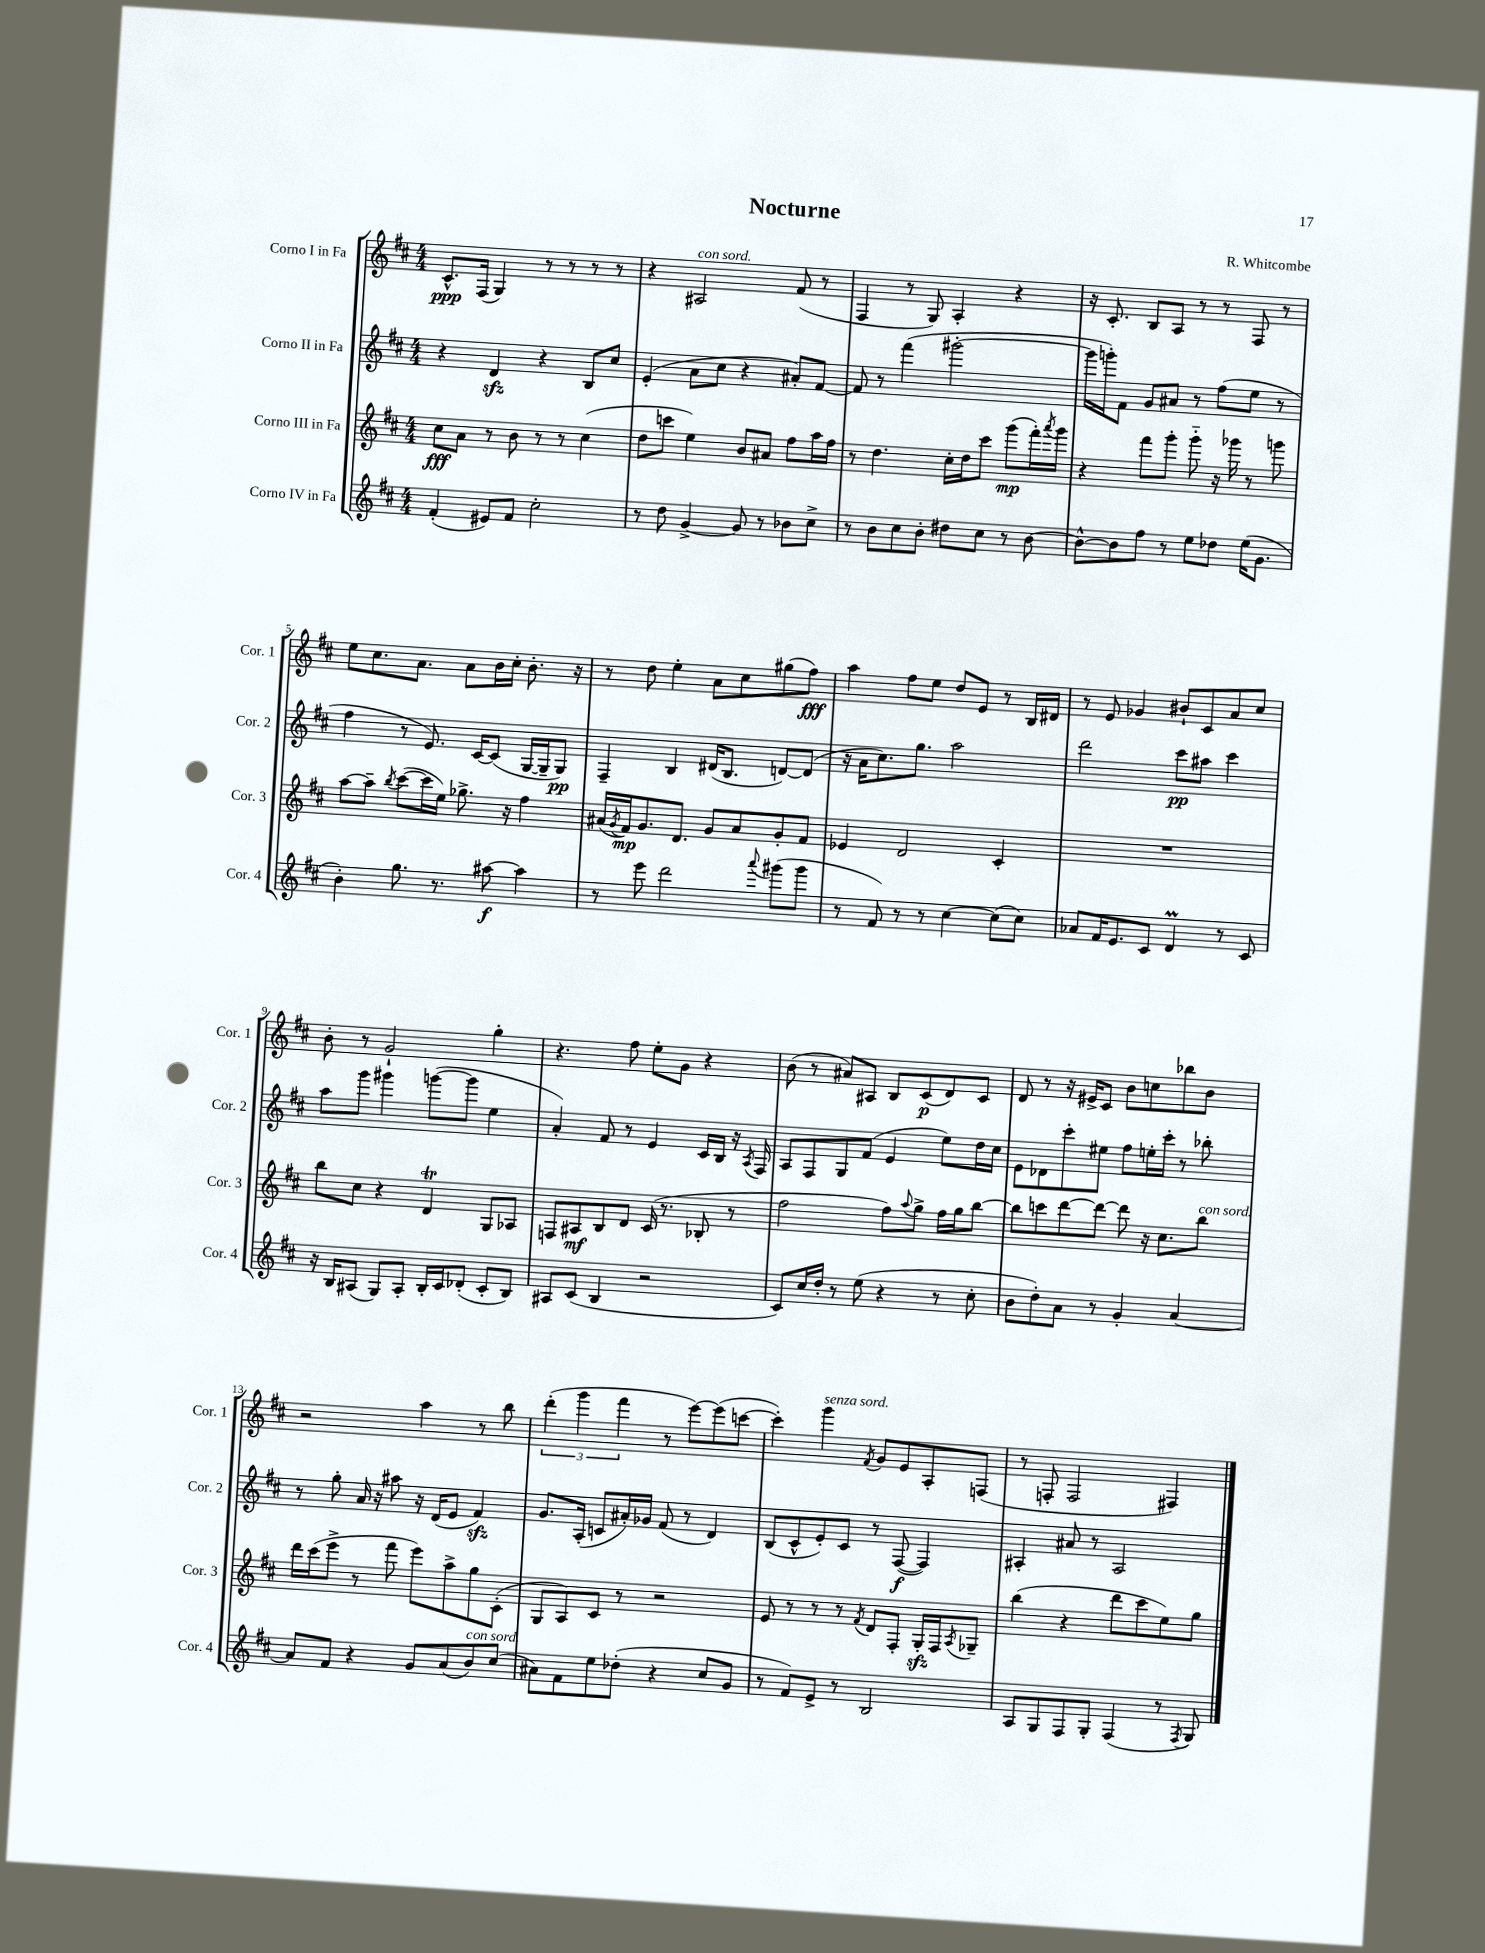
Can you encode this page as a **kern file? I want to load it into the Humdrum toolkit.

**kern	**kern	**kern	**kern
*staff4	*staff3	*staff2	*staff1
*clefG2	*clefG2	*clefG2	*clefG2
*k[f#c#]	*k[f#c#]	*k[f#c#]	*k[f#c#]
*M4/4	*M4/4	*M4/4	*M4/4
(4f#'	8cc#	4r	8.c#^^
.	8a	.	.
.	.	.	(16F#
8e#)	8r	4d	4G)
8f#	8b	.	.
2cc#'	8r	4r	8r
.	8r	.	8r
.	(4cc#	8B	8r
.	.	8cc#	8r
=	=	=	=
8r	8dd	(4e'	4r
8dd	8ccc	.	.
[4g^	4ee)	8a	2A#
.	.	8cc#	.
8g]	8b	4r	.
8r	8a#	.	.
8b-	8ff#	8a#')	(8f#
8cc#^	16aa	[8f#	8r
.	16ff#	.	.
=	=	=	=
8r	8r	8f#]	4F#
8b	4.dd	8r	.
8cc#	.	(4fff#	8r
8b'	.	.	8G)
8dd#	16cc#'	[2ggg#'	4A'
.	16dd	.	.
8cc#	8ccc#	.	.
8r	(8ggg	.	4r
[8b	16fff#')	.	.
.	8qaaa	.	.
.	16ggg	.	.
=	=	=	=
8b^^_	4r	16ggg#]	16r
.	.	16ggg')	8.c#'
8b]	.	8f#	.
8ff#	8fff#	8g	8B
8r	8ggg'	8a#	8A
8ee	8ggg'~	8r	8r
8dd-	16r	(8ff#	8r
.	16ggg-	.	.
(16ee	8r	8ee	8F#
8.g	.	.	.
.	8ggg	8r	8r
=	=	=	=
4b')	[8aa	4ff#	8ee
.	8aa~]	.	8.cc#
.	8qbb	.	.
8.gg	([8ccc#	8r	.
.	.	.	8.a
.	16ccc#]	8.e)	.
8.r	16ee)	.	.
.	8.gg-^	.	8a
.	.	[16c#	.
[8aa#	.	(8c#]	16b
.	16r	.	16cc#'
4aa#]	4ff#	[16G	8.b'
.	.	16G~]	.
.	.	8G)	.
.	.	.	16r
=	=	=	=
8r	(16a#	4F#~	8r
.	8qg	.	.
.	16f#)	.	.
8eee	8.g	.	8dd
2ddd	.	4B	4ee'
.	8.d	.	.
.	8g	(16d#	8a
.	.	8.B	.
.	8a#	.	8cc#
8qqaaa	.	.	.
(8ggg#	8g'	[8d)	(8gg#
8ggg#	8f#	(8d]	8ff#)
=	=	=	=
8r	4e-	16r	4aa
.	.	16a	.
8f#)	.	8.cc#)	.
8r	2d	.	8ff#
.	.	8.gg	.
8r	.	.	8ee
[4cc#	.	2aa	8dd
.	.	.	8e
(8cc#]	4c#'	.	8r
8cc#)	.	.	16B
.	.	.	16d#
=	=	=	=
8a-	1r	2ddd	8r
16f#	.	.	8e
8.e	.	.	.
.	.	.	4g-
8c#	.	.	.
4d	.	8ccc#	8b#`
.	.	8aa#	8c#
8r	.	4ccc#	8a
8c#	.	.	8cc#
=	=	=	=
16r	8bb	8aa	8b'
16B	.	.	.
(8A#	8cc#	8ggg	8r
8G)	4r	4ggg#	2g`
8A#'	.	.	.
16B'	4d	([8ggg	.
16c#	.	.	.
(8d-'	.	8ggg]	.
8c#'	8G	4ee	4gg'
8B)	8A-	.	.
=	=	=	=
8A#	8F	4a')	4.r
(8c#	8A#	.	.
4B	8B	8f#	.
.	8d	8r	8ff#
2r	(16c#	4e	8ee'
.	8.r	.	.
.	.	.	8g
.	8B-'	16c#	4r
.	.	16B	.
.	8r	16r	.
.	.	8qA	.
.	.	16F#	.
=	=	=	=
8c#)	2ff#	8A	(8b
16cc#	.	8F#	8r
16dd'	.	.	.
8r	.	8G	8a#)
(8ee	.	(8f#	8A#
4r	8ff#)	4e	8B
.	8qqaa	.	.
.	8gg^	.	(8c#
8r	16ff#	8ee)	8d)
.	16gg	.	.
8cc#'	[8bb	16dd	8c#
.	.	16cc#	.
=	=	=	=
8b	8bb]	8e	8d
8dd')	8ccc	8d-	8r
8a	[8ddd	8ccc#'	16r
.	.	.	16e#^
8r	8ddd_	8ee#	8c#
4g'	8ddd]	8ff#	8b
.	16r	16ee'	8cc
.	8.cc#	16ccc#'	.
[4a	.	8r	8bb-
.	8bb	8bb-'	8b
=	=	=	=
8a]	16ddd	8r	2r
.	(16ccc#	.	.
8f#	8eee^	8gg'	.
4r	8r	16a	.
.	.	16r	.
.	8fff#	8aa#	.
8g	8eee)	16r	4aa
.	.	(16d	.
(8a	8aa^	8e	.
8b)	8gg	4f#)	8r
(8cc#	(8c#'	.	8bb
=	=	=	=
8a#)	8G	8.g	(6ddd'
8f#	8A)	.	.
.	.	.	6ggg
.	.	(16A'	.
8ee	8c#	8c	.
.	.	.	6fff#
(8dd-'	8r	16a#')	.
.	.	16g-	.
4r	2r	(8f#	8r
.	.	8r	[8eee)
8cc#	.	4d)	(8eee]
8g	.	.	[8ccc
=	=	=	=
8r	8e	(8B	4ccc'])
8f#)	8r	8c#^^	.
8e^	8r	8e')	4ggg
8r	8r	8c#	.
.	8qf#	.	8qf#
2B	8d	8r	8g
.	8F#'	([8F#	8e
.	16G'	4F#])	8A'
.	16F#	.	.
.	8qA	.	.
.	8G-~	.	(8F
=	=	=	=
8A	(4bb	4A#'	8r
8G	.	.	8F'
8F#	4r	8a#	2F
8G'	.	8r	.
(4F#	8ddd	2A#	.
.	8ccc#	.	.
8r	8ee)	.	4F#)
8qF#	.	.	.
8G)	8gg	.	.
==	==	==	==
*-	*-	*-	*-
